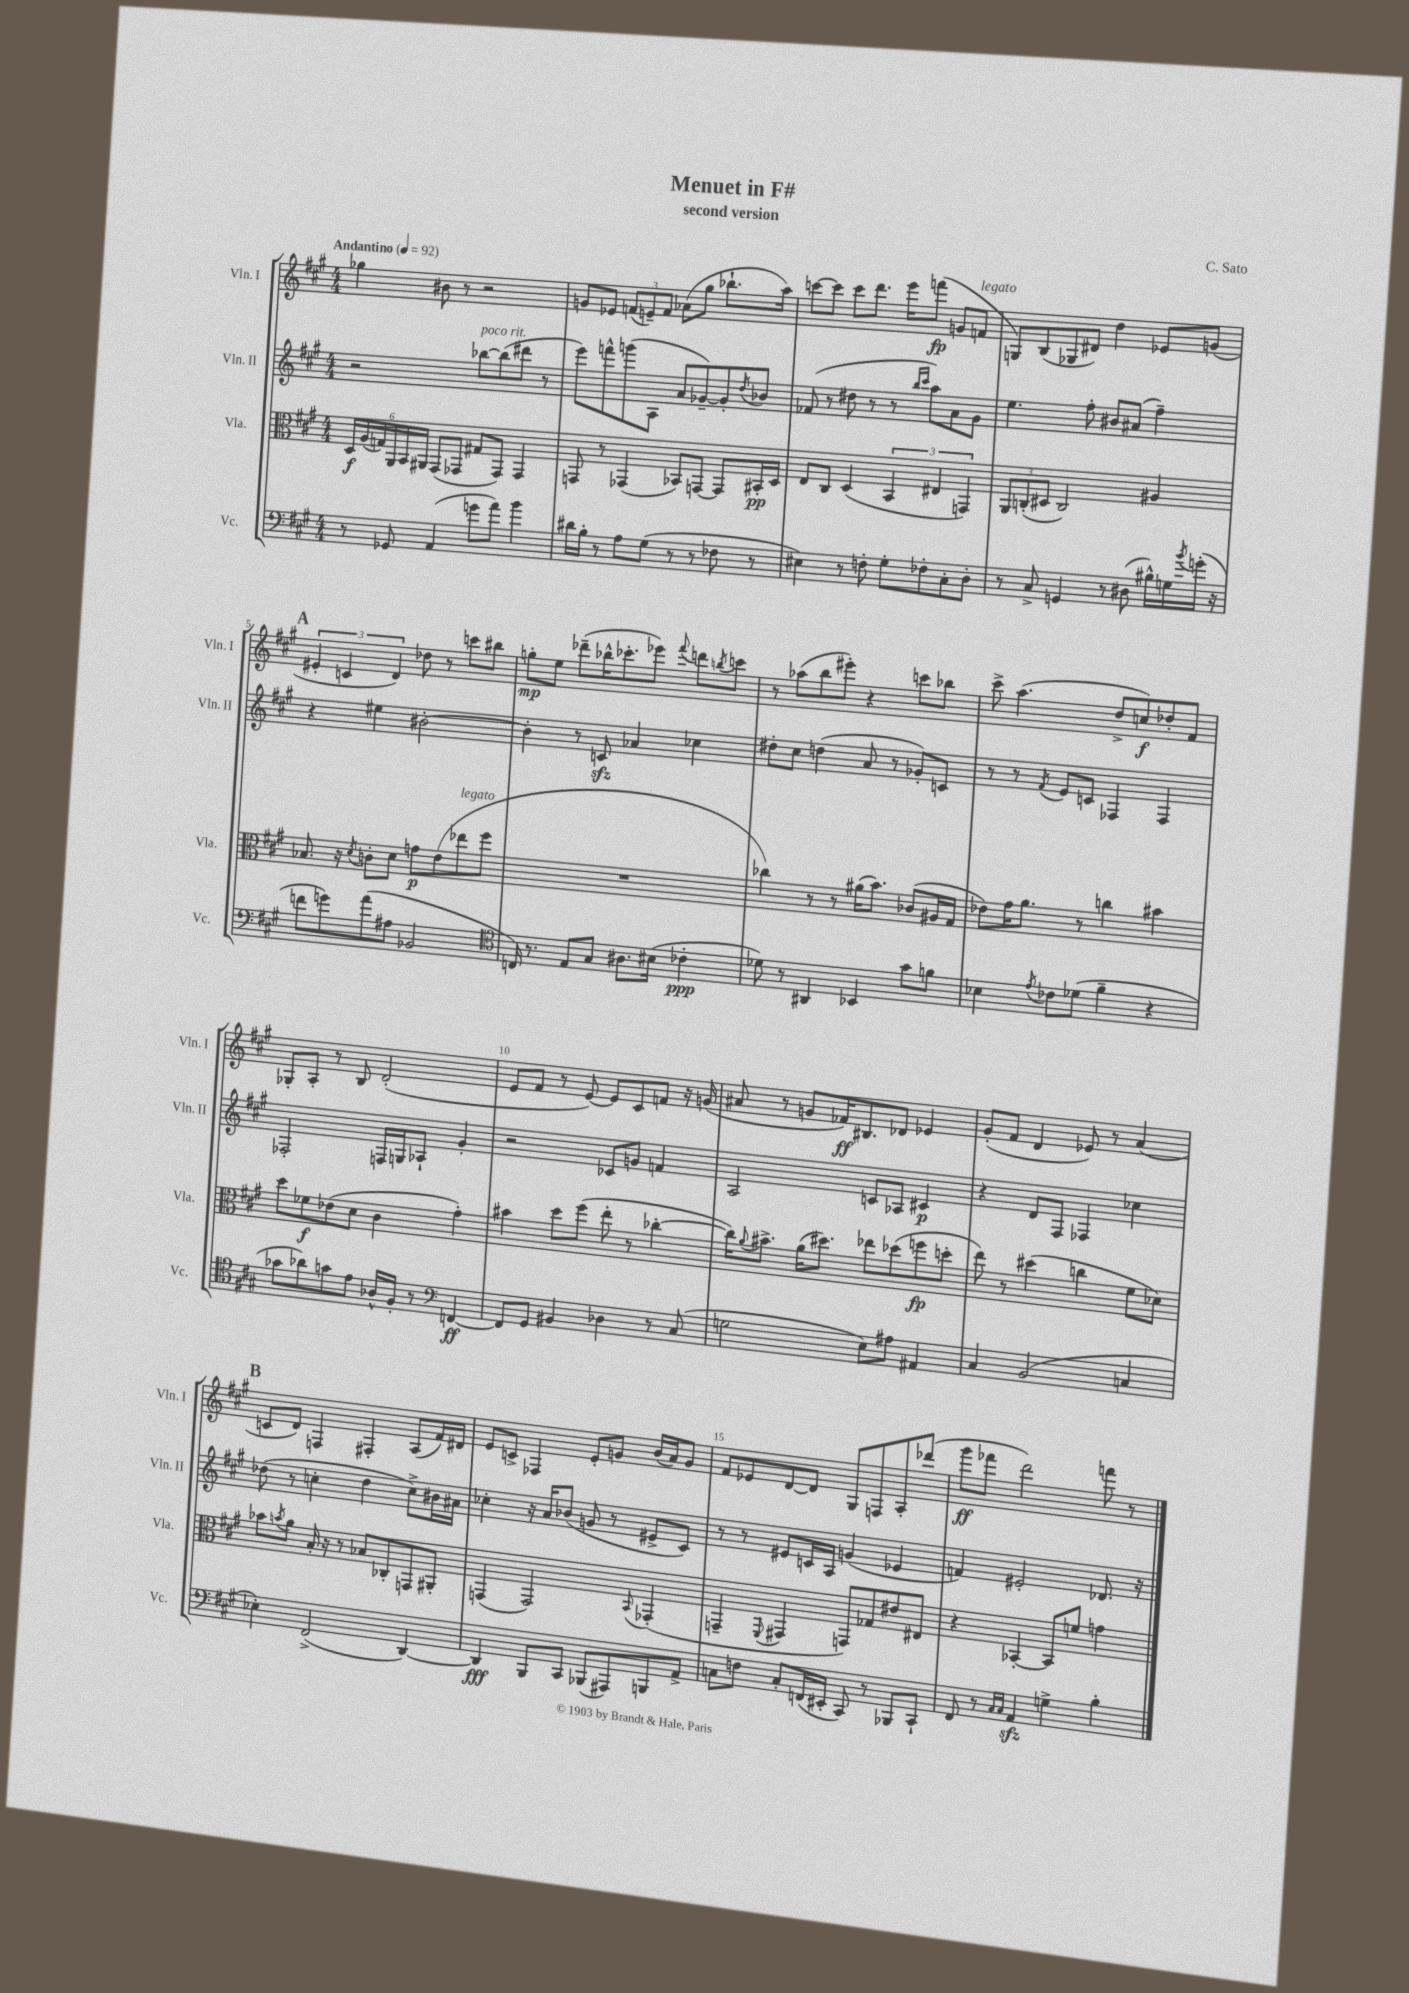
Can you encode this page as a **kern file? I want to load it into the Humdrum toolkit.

**kern	**dynam	**kern	**dynam	**kern	**dynam	**kern	**dynam
*part4	*part4	*part3	*part3	*part2	*part2	*part1	*part1
*staff4	*staff4	*staff3	*staff3	*staff2	*staff2	*staff1	*staff1
*I"Vc.	*	*I"Vla.	*	*I"Vln. II	*	*I"Vln. I	*
*I'Vc.	*	*I'Vla.	*	*I'Vln. II	*	*I'Vln. I	*
*clefF4	*	*clefC3	*	*clefG2	*	*clefG2	*
*k[f#c#g#]	*	*k[f#c#g#]	*	*k[f#c#g#]	*	*k[f#c#g#]	*
*M4/4	*	*M4/4	*	*M4/4	*	*M4/4	*
*MM92	*	*MM92	*	*MM92	*	*MM92	*
=1	=1	=1	=1	=1	=1	=1	=1
!	!	!	!	!	!	!LO:TX:a:B:t=Andantino	!
8r	.	24D/LL	f	2r	.	4gg-X\	.
.	.	(24A/	.	.	.	.	.
.	.	24Gn/)	.	.	.	.	.
8GG-X/	.	24AA/	.	.	.	.	.
.	.	24BB/	.	.	.	.	.
.	.	24AA#X/JJ	.	.	.	.	.
(4AA/	.	(8GG#/L	.	.	.	8b#X\	.
.	.	8GG-X/J	.	.	.	8r	.
!	!	!	!	!LO:TX:a:i:t=poco rit.	!	!	!
8gn\L	.	8G#X/L	.	[8bb-X\L	.	2r	.
8a\J)	.	8GG-/J)	.	(8bb-\]	.	.	.
4b\	.	4GG-/	.	8ddd#X\J	.	.	.
.	.	.	.	8r	.	.	.
=2	=2	=2	=2	=2	=2	=2	=2
16d#X\LL	.	8GGn/	.	8eee\L)	.	8gn/L	.
16B'\JJ	.	.	.	.	.	.	.
8r	.	8r	.	8fffn^^\	.	8e-X/J	.
8A\L	.	(4GG-X/	.	(8gggn\	.	(12fn/L	.
.	.	.	.	.	.	12en~/)	.
(8G#\J	.	.	.	8A\J	.	.	.
.	.	.	.	.	.	12f/J	.
8r	.	8BB-X/L)	.	8a/L	.	(8a-X\L	.
8r	.	[8GGn/J	.	[8g-X~/)	.	8gg#\J	.
8F-X\	.	8GG/L]	.	8g-'/]	.	8.bb-X`\L	.
.	.	.	.	8qdd/	.	.	.
8r	.	16BB#X'/L	pp	8b-X/J	.	.	.
.	.	16D/JJ	.	.	.	16aa\Jk)	.
=3	=3	=3	=3	=3	=3	=3	=3
4E#X\)	.	8E/L	.	(8f-X/	.	[8cccn\L	.
.	.	8C#/J	.	8r	.	8ccc\J]	.
8r	.	(4D/	.	8dd#X\	.	8ccc\L	.
8Fn'\	.	.	.	8r	.	8.ddd\J	.
8G#'\L	.	6BB/	.	8r	.	.	.
.	.	.	.	.	.	16eee\KL	.
.	.	.	.	16qqbb/LL	.	.	.
.	.	.	.	16qqccc#/JJ	.	.	.
8F-X'\	.	.	.	8aa\L)	.	(8fffn\J	fp
.	.	6E#X/	.	.	.	.	.
8C#'\	.	.	.	8a\	.	8gn/L	.
.	.	6GGn/)	.	.	.	.	.
!	!	!	!	!	!	!LO:TX:a:i:t=legato	!
8D'\J	.	.	.	8g#\J	.	8fn/J	.
=4	=4	=4	=4	=4	=4	=4	=4
8r	.	12AA/L	.	4.ee\	.	8Gn/L)	.
.	.	(12Cn'/	.	.	.	.	.
8C#^/	.	.	.	.	.	(8B/	.
.	.	12D#X/J	.	.	.	.	.
4GGn/	.	2C/)	.	.	.	8G-X/	.
.	.	.	.	8ff#'\	.	8d#X/J)	.
8r	.	.	.	8b#X/L	.	4dd\	.
(8D#X\	.	.	.	(8a#X/J	.	.	.
16B#X^^\LL)	.	4A#X/	.	4ff#~\)	.	8e-X/L	.
16Gn\	.	.	.	.	.	.	.
8qb/	.	.	.	.	.	.	.
(16gn'\JJ	.	.	.	.	.	(8gn/J	.
16r	.	.	.	.	.	.	.
!!LO:LB:g=z
!!LO:REH:place=s1:t=A
=5	=5	=5	=5	=5	=5	=5	=5
8fn\L	.	8.B-X/	.	4r	.	6e#X'/	.
8gn\)	.	.	.	.	.	.	.
.	.	.	.	.	.	6cn/	.
.	.	16r	.	.	.	.	.
.	.	8qd/	.	.	.	.	.
(8a\	.	8cn'\L	.	4ee#X\	.	.	.
.	.	.	.	.	.	6d/)	.
8A#X\J	.	8d\J	.	.	.	.	.
2BB-X/	.	8gn\L	p	[2b#X'\	.	8dd-X\	.
.	.	(8e\	.	.	.	8r	.
!	!	!LO:TX:a:i:t=legato	!	!	!	!	!
.	.	8ee-X\	.	.	.	8cccn\L	.
.	.	8ff#\J	.	.	.	8bb#X\J	.
=6	=6	=6	=6	=6	=6	=6	=6
*clefC4	*	*	*	*	*	*	*
16Cn/)	.	1r	.	4b#'\]	.	8ggn'\L	mp
8.r	.	.	.	.	.	.	.
.	.	.	.	.	.	8ee\J	.
8E/L	.	.	.	8r	.	(8ddd-X~\L	.
8G#/J	.	.	.	8cnzz/	.	16bb-X^^\K	.
.	.	.	.	.	.	8.ccc-X'\	.
8.A#X\L	.	.	.	4a-X/	.	.	.
.	.	.	.	.	.	8eee-X\J)	.
(16B#X\Jk	.	.	.	.	.	.	.
.	.	.	.	.	.	8qqfff#/	.
4c-X'\	ppp	.	.	4cc-X\	.	8dddn\L	.
.	.	.	.	.	.	8qbbn/	.
.	.	.	.	.	.	8cccn\J	.
=7	=7	=7	=7	=7	=7	=7	=7
8d-X\)	.	4cc-X\)	.	8dd#X'\L	.	8r	.
8r	.	.	.	8cc#\J	.	(8aa-X\L	.
4AA#X/	.	8r	.	(4ddn\	.	8bb\	.
.	.	8r	.	.	.	8eee#X'\J)	.
4BB-X/	.	(16a#X\KL	.	8a/	.	4r	.
.	.	8.b\J)	.	.	.	.	.
.	.	.	.	8r	.	.	.
8g#\L	.	(8c-X/L	.	8g-X'/L)	.	8cccn\L	.
8fn\J	.	16A#X/L	.	8cn/J	.	8bb-X\J	.
.	.	16G#/JJ	.	.	.	.	.
=8	=8	=8	=8	=8	=8	=8	=8
4B-X\	.	8e-X\L)	.	8r	.	8ccc#^\	.
.	.	16g#\K	.	8r	.	(4.aa\	.
.	.	8.a\J	.	.	.	.	.
8qe/	.	.	.	8qf#/	.	.	.
8c-X\L	.	.	.	8e/L	.	.	.
(8d-X\J	.	8r	.	8cn/J	.	.	.
4f#~\	.	4ccn\	.	4F-X/	.	8dd^/L	.
.	.	.	.	.	.	8ccn/)	f
4r	.	4b#X\	.	4F-/	.	8dd-X'/	.
.	.	.	.	.	.	8f#/J	.
!!LO:LB:g=z
=9	=9	=9	=9	=9	=9	=9	=9
8g-X\L	.	8dd\L	.	2F-X'/	.	8G-X'/L	.
8a-X\)	.	8f-X\	f	.	.	8A'/J	.
8gn\	.	(8e-X\	.	.	.	8r	.
8e\J	.	8d\J	.	.	.	8B/	.
16A-X^^/LL	.	4c#\	.	16Fn/LL	.	(2d'/	.
16F#'/JJ	.	.	.	16Gn/J	.	.	.
8r	.	.	.	8A-X`/J	.	.	.
*clefF4	*	*	*	*	*	*	*
[4FFn/	ff	4g#'\)	.	4g#'/	.	.	.
=10	=10	=10	=10	=10	=10	=10	=10
8FF/L]	.	4b#X\	.	2r	.	8e/L	.
8GG#/J	.	.	.	.	.	8f#/J	.
4BB#X/	.	8dd\L	.	.	.	8r	.
.	.	(8ff#\J	.	.	.	[8e/)	.
4D-X\	.	8ee'\	.	8c-X/L	.	8e/L]	.
.	.	8r	.	8gn/J	.	8c#/	.
8r	.	[4cc-X'\	.	4fn/	.	8fn/J	.
(8C#/	.	.	.	.	.	16r	.
.	.	.	.	.	.	(16gn/	.
=11	=11	=11	=11	=11	=11	=11	=11
2Gn\	.	16cc-\KL])	.	2A/	.	8a#X/	.
.	.	8qqa/	.	.	.	.	.
.	.	8.b#X^\J	.	.	.	.	.
.	.	.	.	.	.	8r	.
.	.	(16a\KL	.	.	.	8gn/L	.
.	.	8.dd#X\J)	.	.	.	.	.
.	.	.	.	.	.	16f-X/K)	ff
.	.	.	.	.	.	8.B#X/	.
8E\L)	.	8ee-X\L	.	8cn/L	.	.	.
8A#X\J	.	(8dd-X\	.	8A-X/J	.	8d-X/J	.
4AA#X/	.	8ffn\	fp	4c#X/	p	4e-X/	.
.	.	8ddn'\J	.	.	.	.	.
=12	=12	=12	=12	=12	=12	=12	=12
4C#/	.	8ee\)	.	4r	.	(8g#'/L	.
.	.	8r	.	.	.	8f#/J	.
(2BB/	.	(4dd#X\	.	8d/L	.	4d/	.
.	.	.	.	8F#/J	.	.	.
.	.	4ccn\	.	4F-X/	.	8e-X/)	.
.	.	.	.	.	.	8r	.
4Cn/	.	8f#\L	.	4cc-X\	.	(4a/	.
.	.	8d-X\J)	.	.	.	.	.
!!LO:LB:g=z
!!LO:REH:place=s1:t=B
=13	=13	=13	=13	=13	=13	=13	=13
4E-X'\)	.	8b-X\L	.	(8dd-X\	.	8cn/L	.
.	.	8qbn/	.	.	.	.	.
.	.	8a\J	.	8r	.	8d/J)	.
(2FF#^/	.	16B'/	.	4ccn'\	.	4Fn/	.
.	.	16r	.	.	.	.	.
.	.	8r	.	.	.	.	.
.	.	8B-X/L	.	4dd-\	.	4F#X'/	.
.	.	8C-X'/	.	.	.	.	.
[4DD/)	.	8GGn/	.	8cc^\L)	.	(8A/L	.
.	.	8AA#X'/J	.	16b#X\L	.	16f#/L)	.
.	.	.	.	16a#X\JJ	.	16d#X/JJ	.
=14	=14	=14	=14	=14	=14	=14	=14
4DD/]	fff	(4GGn/	.	4cc-X'\	.	8e/L	.
.	.	.	.	.	.	8cn^/J	.
8BBB/L	.	2GG/)	.	16r	.	4F-X/	.
.	.	.	.	16a/KL	.	.	.
8CC#/J	.	.	.	(8b-X/J	.	.	.
(8BBB-X/L	.	.	.	8gn/	.	8e'/L	.
8AAA#X/)	.	.	.	8r	.	8gn/J	.
.	.	8qqBB/	.	.	.	.	.
8BBBn/	.	(4GG-X'/	.	8e#X^/L	.	(16b/LL	.
.	.	.	.	.	.	16a/J)	.
8AA^/J	.	.	.	8c#/J)	.	8g/J	.
=15	=15	=15	=15	=15	=15	=15	=15
8Cn\L	.	4GGn~/	.	8r	.	8f#/L	.
8Fn\J	.	.	.	8r	.	8e-X/	.
.	.	8qqFF#/	.	.	.	.	.
8C'/L	.	4GG#X/	.	8e#X/L	.	[8d/	.
(16FFn/L	.	.	.	16cn/L	.	8d/J]	.
16EE#X'/JJ	.	.	.	16A/JJ	.	.	.
8CC#/)	.	8GGn/L)	.	(4gn/	.	8G#/L	.
8r	.	8G-X/	.	.	.	8Fn/	.
8BBB-X/L	.	8e#X/	.	4e-X/	.	8A'/	.
8CC#`/J	.	8E#X/J	.	.	.	(8ddd-X/J	.
=16	=16	=16	=16	=16	=16	=16	=16
8FF#/	.	4r	.	4fn/)	.	8ggg#\L	ff
8r	.	.	.	.	.	8fff-X\J	.
16qqC#/LL	.	.	.	.	.	.	.
16qqC#/JJ	.	.	.	.	.	.	.
4AAzz/	.	[4BB-X'/	.	2e#X'/	.	2ddd\)	.
4Gn^\	.	8BB-/L]	.	.	.	.	.
.	.	8fn/J	.	.	.	.	.
4B'\	.	4gn\	.	8.d-X/	.	8fffn\	.
.	.	.	.	.	.	8r	.
.	.	.	.	16r	.	.	.
==	==	==	==	==	==	==	==
*-	*-	*-	*-	*-	*-	*-	*-
